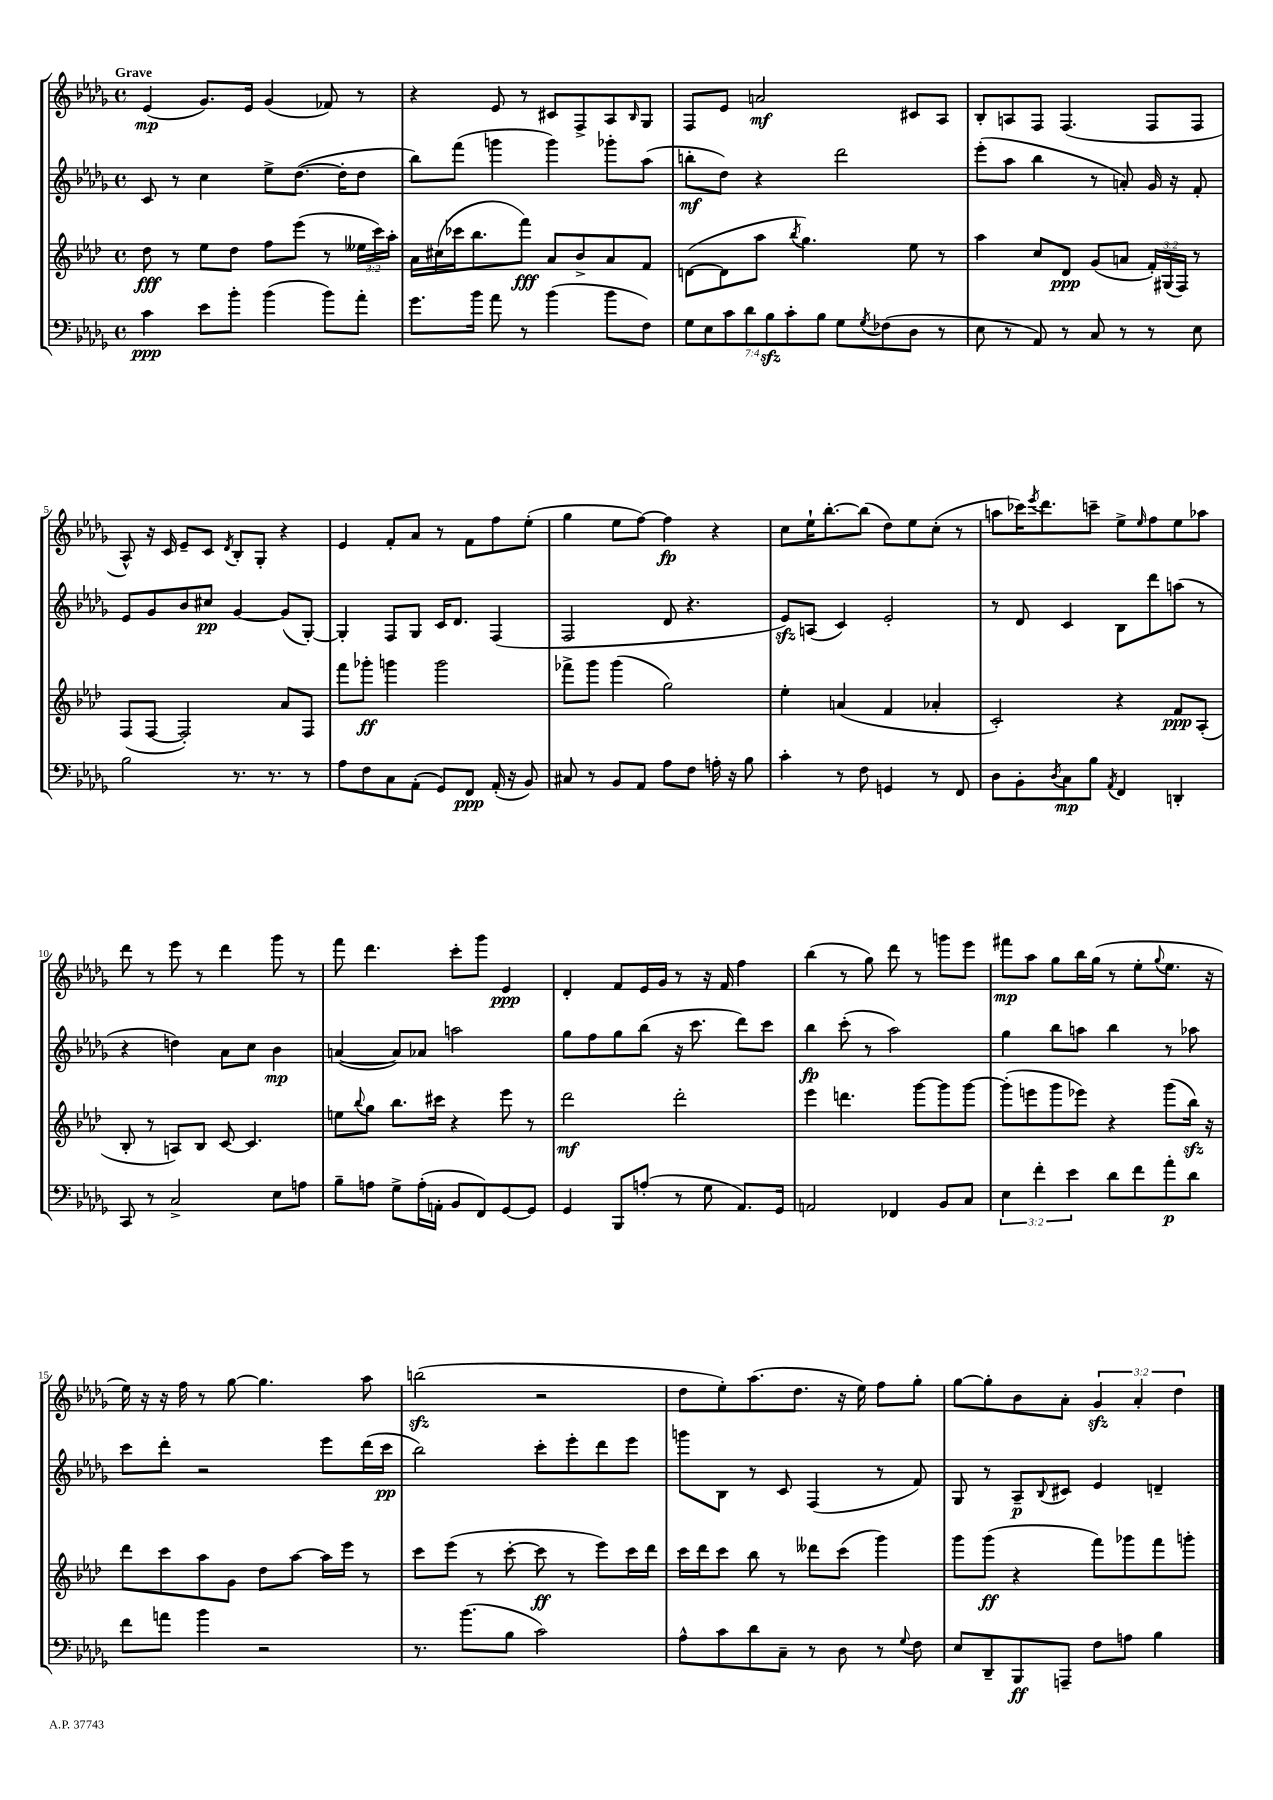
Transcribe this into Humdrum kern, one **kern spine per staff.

**kern	**kern	**kern	**kern
*staff4	*staff3	*staff2	*staff1
*clefF4	*clefG2	*clefG2	*clefG2
*k[b-e-a-d-g-]	*k[b-e-a-d-]	*k[b-e-a-d-g-]	*k[b-e-a-d-g-]
*M4/4	*M4/4	*M4/4	*M4/4
*met(c)	*met(c)	*met(c)	*met(c)
4c	8dd-	8c	(4e-
.	8r	8r	.
8e-	8ee-	4cc	8.g-)
8b-'	8dd-	.	.
.	.	.	16e-
(4b-	8ff	8ee-^	(4g-
.	(8eee-	([8.dd-	.
8b-)	8r	.	8f-)
.	.	16dd-']	.
8a-'	24ee--	8dd-	8r
.	24ccc)	.	.
.	24aa-'	.	.
=	=	=	=
8.g-	16a-	8bb-)	4r
.	(16cc#	.	.
.	16ccc-	(8fff	.
16b-	8.bb-	.	.
8a-	.	4ggg	8e-
8r	8fff)	.	8r
(4b-	8a-	4ggg)	8c#
.	8b-^	.	8F^
8b-	8a-	8ggg-'	8A-
.	.	.	16qqB-
8F)	8f	(8aa-	8G-
=	=	=	=
14G-	([8d	8bb'	8F
14E-	.	.	.
.	8d]	8dd-)	8e-
14c	.	.	.
14d-	.	.	.
.	8aa-	4r	2a
14B-	.	.	.
14c'	.	.	.
.	8qbb-	.	.
.	4.gg)	.	.
14B-	.	.	.
8G-	.	2ddd-	.
8qG-	.	.	.
(8F-	.	.	.
8D-	8ee-	.	8c#
8r	8r	.	8A-
=	=	=	=
8E-	4aa-	(8eee-'	8B-'
8r	.	8aa-	8A
8AA-)	8cc	4bb-	8F
8r	8d-	.	(4.F
8C	(8g	8r	.
8r	8a	8a')	.
8r	24f')	16g-	8F
.	(24G#	.	.
.	.	16r	.
.	24F)	.	.
8E-	8r	8f'	8F
=	=	=	=
2B-	(8F	8e-	8A-^^)
.	[8F	8g-	16r
.	.	.	16c
.	2F'])	8b-	8e-~
.	.	8cc#	8c
.	.	.	8qd-
8.r	.	[4g-	8B-'
.	.	.	8G-'
8.r	.	.	.
.	8a-	(8g-]	4r
8r	8F	[8G-')	.
=	=	=	=
8A-	8fff	4G-']	4e-
8F	8ggg-'	.	.
8C	4ggg	8F	8f'
(8AA-'	.	8G-	8a-
8GG-)	2ggg	16c	8r
.	.	8.d-	.
8FF	.	.	8f
(16AA-'	.	(4F	8ff
16r	.	.	.
8BB-)	.	.	(8ee-'
=	=	=	=
8C#	8fff-^	2F	4gg-
8r	8ggg	.	.
8BB-	(4ggg	.	8ee-
8AA-	.	.	[8ff)
8A-	2gg)	8d-	4ff]
8F	.	4.r	.
16A'	.	.	4r
16r	.	.	.
8B-	.	.	.
=	=	=	=
4c'	4ee-'	8e-)	8cc
.	.	(8A	16ee-`
.	.	.	[8.bb-'
8r	(4a	4c)	.
8F	.	.	(8bb-]
4GG	4f	2e-'	8dd-)
.	.	.	8ee-
8r	4a-'	.	(8cc'
8FF	.	.	8r
=	=	=	=
8D-	2c')	8r	8aa
8BB-'	.	8d-	16ccc-)
.	.	.	8qeee-
.	.	.	8.ddd-
8qD-	.	.	.
8C	.	4c	.
8B-	.	.	8ccc~
8qAA-	.	.	.
4FF	4r	8B-	8ee-^
.	.	.	16qqee-
.	.	8ddd-	8ff
4DD'	8f	(8aa	8ee-
.	(8A-'	8r	8aa-
=	=	=	=
8CC	8B-'	4r	8ddd-
8r	8r	.	8r
2C^	8A)	4dd)	8eee-
.	8B-	.	8r
.	[8c	8a-	4ddd-
.	4.c]	8cc	.
8E-	.	4b-	8ggg-
8A	.	.	8r
=	=	=	=
8B-~	8ee	([4a	8fff
.	8qqbb-	.	.
8A	8gg	.	4.ddd-
8G-^	8.bb-	8a])	.
(16A'	.	8a-	.
16AA'	16ccc#	.	.
8BB-	4r	2aa	8ccc'
8FF)	.	.	8ggg-
[8GG-	8eee-	.	4e-
8GG-]	8r	.	.
=	=	=	=
4GG-	2ddd-	8gg-	4d-'
.	.	8ff	.
8BBB-	.	8gg-	8f
(8A'	.	(8bb-	16e-
.	.	.	16g-
8r	2ddd-'	16r	8r
.	.	8.ccc	.
8G-	.	.	16r
.	.	.	16f
8.AA-)	.	8ddd-)	4ff
.	.	8ccc	.
16GG-	.	.	.
=	=	=	=
2AA	4eee-	4bb-	(4bb-
.	4.ddd	(8ccc'	8r
.	.	8r	8gg-)
4FF-	.	2aa-)	8ddd-
.	[8ggg	.	8r
8BB-	8ggg]	.	8ggg
8C	[8ggg	.	8eee-
=	=	=	=
6E-	(8ggg']	4gg-	8fff#
.	8eee	.	8aa-
6f'	.	.	.
.	8ggg	8bb-	8gg-
6e-	.	.	.
.	8eee-)	8aa	16bb-
.	.	.	(16gg-
8d-	4r	4bb-	8r
8f	.	.	8ee-'
.	.	.	8qqgg-
8a-'	(8ggg	8r	8.ee-
8d-	16bb-)	8aa-	.
.	16r	.	16r
=	=	=	=
8f	8ddd-	8ccc	16ee-)
.	.	.	16r
8a	8ccc	8ddd-'	16r
.	.	.	16ff
4b-	8aa-	2r	8r
.	8g	.	[8gg-
2r	8dd-	.	4.gg-]
.	[8aa-	.	.
.	16aa-]	8eee-	.
.	16eee-	.	.
.	8r	(16ddd-	8aa-
.	.	16ccc	.
=	=	=	=
8.r	8ccc	2bb-)	(2bb
.	(8eee-	.	.
(8.b-	.	.	.
.	8r	.	.
8B-	[8ccc'	.	.
2c)	8ccc]	8ccc'	2r
.	8r	8eee-'	.
.	8eee-)	8ddd-	.
.	16ccc	8eee-	.
.	16ddd-	.	.
=	=	=	=
8A-^^	16ccc	8ggg	8dd-
.	16ddd-	.	.
8c	8ccc	8B-	8ee-')
8d-	8bb-	8r	(8.aa-
8C~	8r	8c	.
.	.	.	8.dd-
8r	8ddd--	(4F	.
8D-	(8ccc	.	16r
.	.	.	16ee-)
8r	4ggg)	8r	8ff
8qqG-	.	.	.
8F	.	8f)	8gg-'
=	=	=	=
8E-	8ggg	8G-	[8gg-
8DD-~	(8ggg	8r	8gg-']
8BBB-	4r	8A-~	8b-
.	.	8qqB-	.
8AAA~	.	8c#	8a-'
8F	8fff)	4e-	6g-
8A	8ggg-	.	.
.	.	.	6a-'
4B-	8fff	4d~	.
.	.	.	6dd-
.	8ggg'	.	.
==	==	==	==
*-	*-	*-	*-
